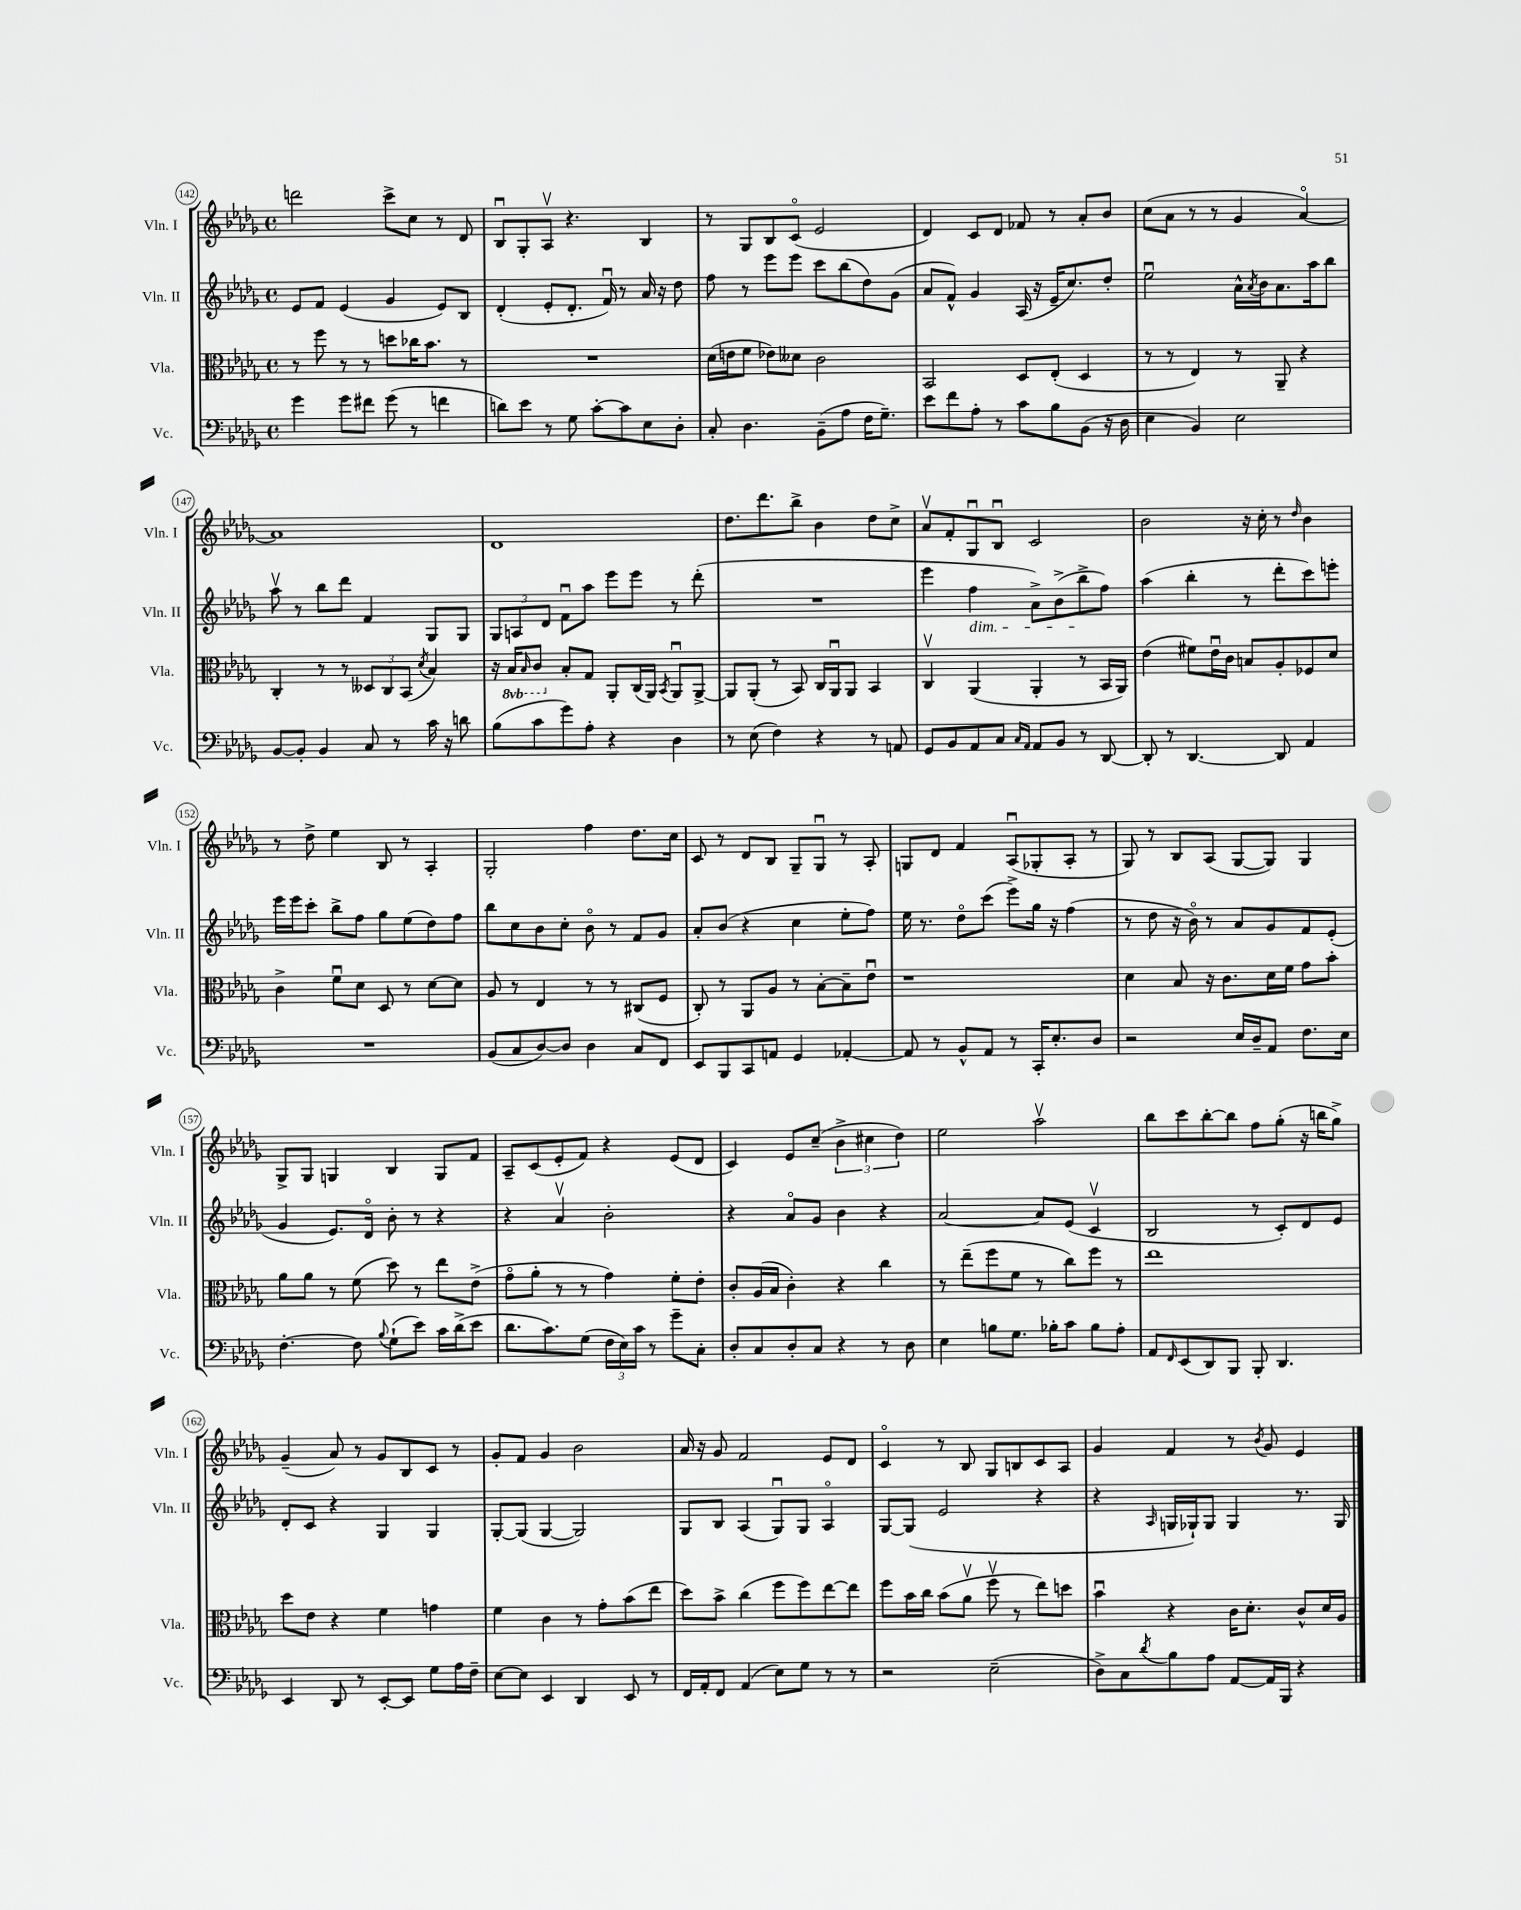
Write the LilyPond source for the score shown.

<<
\new StaffGroup <<
\new Staff = "s0" \with { instrumentName = "Vln. I" shortInstrumentName = "Vln. I" } {
    \clef treble \key des \major \defaultTimeSignature \time 4/4
    d'''2 c'''8-> c''8 r8 des'8 |
    bes8\downbow ges8-. aes8\upbow r4. bes4 |
    r8 ges8 bes8 c'8\flageolet( ees'2 |
    des'4) c'8 des'8 fes'8 r8 aes'8-. bes'8 |
    c''8( aes'8 r8 r8 ges'4 aes'4~\flageolet) |
    aes'1 |
    des'1 |
    des''8. des'''8. bes''8-> bes'4 des''8 c''8-> |
    aes'8\upbow f'8-. ges8\downbow bes8\downbow c'2 |
    bes'2 r16 c''16-. r8 \grace { des''16 } bes'4 |
    r8 des''8-> ees''4 bes8 r8 aes4-. |
    ges2-. f''4 des''8. c''16 |
    c'8 r8 des'8 bes8 ges8-- ges8\downbow r8 aes8-. |
    g8 des'8 f'4 aes8\downbow( ges8-. aes8-. r8 |
    ges8) r8 bes8 aes8( ges8~ ges8) ges4 |
    ges8-> ges8 g4 bes4 g8 f'8 |
    aes8-- c'8( ees'8-. f'8) r4 ees'8( des'8 |
    c'4) ees'8 c''8--( \tuplet 3/2 { bes'4-> cis''4 des''4) } |
    ees''2 aes''2\upbow |
    bes''8 c'''8 bes''8~-. bes''8 f''8 ges''8-.( r16 b''16 ges''8->) |
    ges'4--( aes'8) r8 ges'8 bes8 c'8 r8 |
    ges'8-. f'8 ges'4 bes'2 |
    aes'16 r16 ges'8 f'2 ees'8 des'8 |
    c'4\flageolet r8 bes8 ges8 b8 c'8 aes8 |
    ges'4 f'4 r8 \acciaccatura { bes'8 } ges'8 ees'4 \bar "|." |
}
\new Staff = "s1" \with { instrumentName = "Vln. II" shortInstrumentName = "Vln. II" } {
    \clef treble \key des \major \defaultTimeSignature \time 4/4
    ees'8 f'8 ees'4( ges'4 ees'8) bes8 |
    des'4-.( ees'8-. des'8.-. f'16\downbow) r8 aes'16 r16 des''8 |
    f''8 r8 ees'''8 ees'''8 c'''8 bes''8( des''8) ges'8( |
    aes'8 f'8-^) ges'4 aes16( r16 ees'16-- c''8.) des''8-. |
    ees''2\downbow aes'16-^ \acciaccatura { aes'8 } bes'16 aes'8. aes''16 bes''8 |
    aes''8\upbow r8 bes''8 des'''8 f'4 ges8 ges8 |
    \tuplet 3/2 { ges8 a8 des'8 } f'8\downbow aes''8 ees'''8 ees'''8 r8 des'''8-.( |
    R1 |
    ees'''4 f''4\dim aes'8->) bes'8->( bes''8->\! f''8) |
    aes''4( bes''4-. r8 des'''8-. c'''8) e'''8-. |
    ees'''16 ees'''16 c'''8-. bes''8-> f''8 ges''8 ees''8( des''8) f''8 |
    bes''8 c''8 bes'8 c''8-. bes'8\flageolet r8 f'8 ges'8 |
    aes'8-. bes'8( r4 c''4 ees''8-. f''8) |
    ees''16 r8. des''8\flageolet c'''8( ees'''8->) ges''16 r16 f''4( |
    r8 des''8 r16 bes'16\flageolet) r8 aes'8 ges'8 f'8 ees'8-.( |
    ges'4 ees'8.) des'16\flageolet bes'8-. r8 r4 |
    r4 aes'4\upbow bes'2-. |
    r4 aes'8\flageolet ges'8 bes'4 r4 |
    aes'2~ aes'8 ees'8( c'4\upbow |
    bes2 r8 c'8-.) des'8 ees'8 |
    des'8-. c'8 r4 ges4 ges4 |
    ges8~-. ges8( ges4~ ges2) |
    ges8 bes8 aes4( ges8\downbow) ges8 aes4\flageolet |
    ges8~ ges8( ees'2 r4 |
    r4 \grace { aes16 } g16 ges16-!) ges8 ges4 r8. ges16 \bar "|." |
}
\new Staff = "s2" \with { instrumentName = "Vla." shortInstrumentName = "Vla." } {
    \clef alto \key des \major \defaultTimeSignature \time 4/4 \set Staff.ottavationMarkups = #ottavation-simple-ordinals
    r8 f''8 r8 r8 d''8 ces''16 bes'8. r8 |
    R1 |
    des'16( e'16 f'8 ees'8) deses'8 c'2 |
    bes,2 des8 ees8-.( des4 |
    r8 r8 ees4) r8 aes,8-- r4 |
    c4-. r8 r8 \tuplet 3/2 { deses8 c8 bes,8( } \acciaccatura { des'8 } bes4) |
    r16 \ottava #-1 bes,16 \grace { bes,16 } c8 \ottava #0 bes8-. ges8 aes,8-. c16( aes,16) \acciaccatura { bes,8 } aes,8\downbow aes,8~-> |
    aes,8 aes,8-.( r8 bes,8) c16 aes,16\downbow aes,8 bes,4 |
    c4\upbow aes,4( aes,4-. r8 bes,16 aes,16) |
    ees'4( fis'8) ees'16\downbow c'16 b8 aes8-. fes8 des'8 |
    c'4-> f'8\downbow des'8 des8 r8 des'8~ des'8 |
    aes8 r8 ees4 r8 r8 cis8( f8 |
    c8-.) r8 aes,8 aes8 r8 bes8~-. bes8-- ees'8\downbow |
    r1 |
    des'4 bes8 r16 c'8. des'16 f'16 ges'8 bes'8-. |
    aes'8 aes'8 r8 f'8( des''8) r8 ees''8 ees'8->( |
    ges'8\flageolet aes'8-. r8 r8 ges'4) f'8-. ees'8-. |
    c'8-. aes16( bes16 c'4-.) r4 c''4 |
    r8 ees''8--( f''8 f'8 r8 c''8) f''8 r8 |
    ees''1 |
    des''8 ees'8 r4 f'4 g'4 |
    f'4 c'4 r8 ges'8-. bes'8( ees''8 |
    des''8) bes'8-> c''4( f''8 f''8) ees''8~ ees''8 |
    f''8 bes'16 c''16 bes'8( aes'8\upbow f''8\upbow r8 ees''8) d''8 |
    bes'4\downbow r4 c'16 des'8.-. c'8-^ des'16 aes16 \bar "|." |
}
\new Staff = "s3" \with { instrumentName = "Vc." shortInstrumentName = "Vc." } {
    \clef bass \key des \major \defaultTimeSignature \time 4/4
    ges'4 ges'8 fis'8 ges'8( r8 f'4 |
    d'8) ees'8 r8 ges8 c'8~-. c'8 ees8 des8-. |
    c8-. des4. bes,8--( aes8 f16 ges8.--) |
    ees'8 f'8 aes8-. r8 c'8 bes8 bes,8( r16 des16 |
    ees4 bes,4) ees2 |
    bes,8~ bes,8-. bes,4 c8 r8 c'16 r16 d'8 |
    bes8( c'8 ges'8) aes8-. r4 des4 |
    r8 ees8( f4) r4 r8 a,8 |
    ges,8 bes,8 aes,8 c8 \grace { c16 aes,16 } aes,8 bes,8 r8 des,8~ |
    des,8-. r8 des,4.~ des,8 aes,4 |
    R1 |
    bes,8( c8 des8~) des8 des4 c8 f,8 |
    ees,8 bes,,8 c,8 a,8 ges,4 aes,4~-. |
    aes,8 r8 bes,8-^ aes,8 r8 c,16-. ees8.-. des8 |
    r2 ees16 des16-- aes,8 f8. ees16 |
    f4.~-. f8 \appoggiatura { bes8 } ges8-!( ees'8) c'16 des'16->( ees'8 |
    des'8. c'8.) ges8( \tuplet 3/2 { f16 ees16) c'16 } r8 ges'8-- c8-. |
    des8-. c8 des8-. c8 r4 r8 des8 |
    ees4 b8 ges8. bes16-. c'8 bes8 aes8-. |
    aes,8 \grace { f,16 } ees,8( des,8) bes,,8 bes,,8-. des,4. |
    ees,4 des,8 r8 ees,8~-. ees,8 ges8 aes16 f16-- |
    ees8~ ees8 ees,4 des,4 ees,8 r8 |
    f,16 aes,16-. f,8 aes,4( ees8) ges8 r8 r8 |
    r2 ees2--( |
    des8->) c8 \acciaccatura { des'8 } bes8 aes8 aes,8~ aes,16 bes,,16 r4 \bar "|." |
}
>>
>>
\layout { \context { \Score currentBarNumber = #142 \override BarNumber.stencil = #(make-stencil-circler 0.1 0.3 ly:text-interface::print) } }
